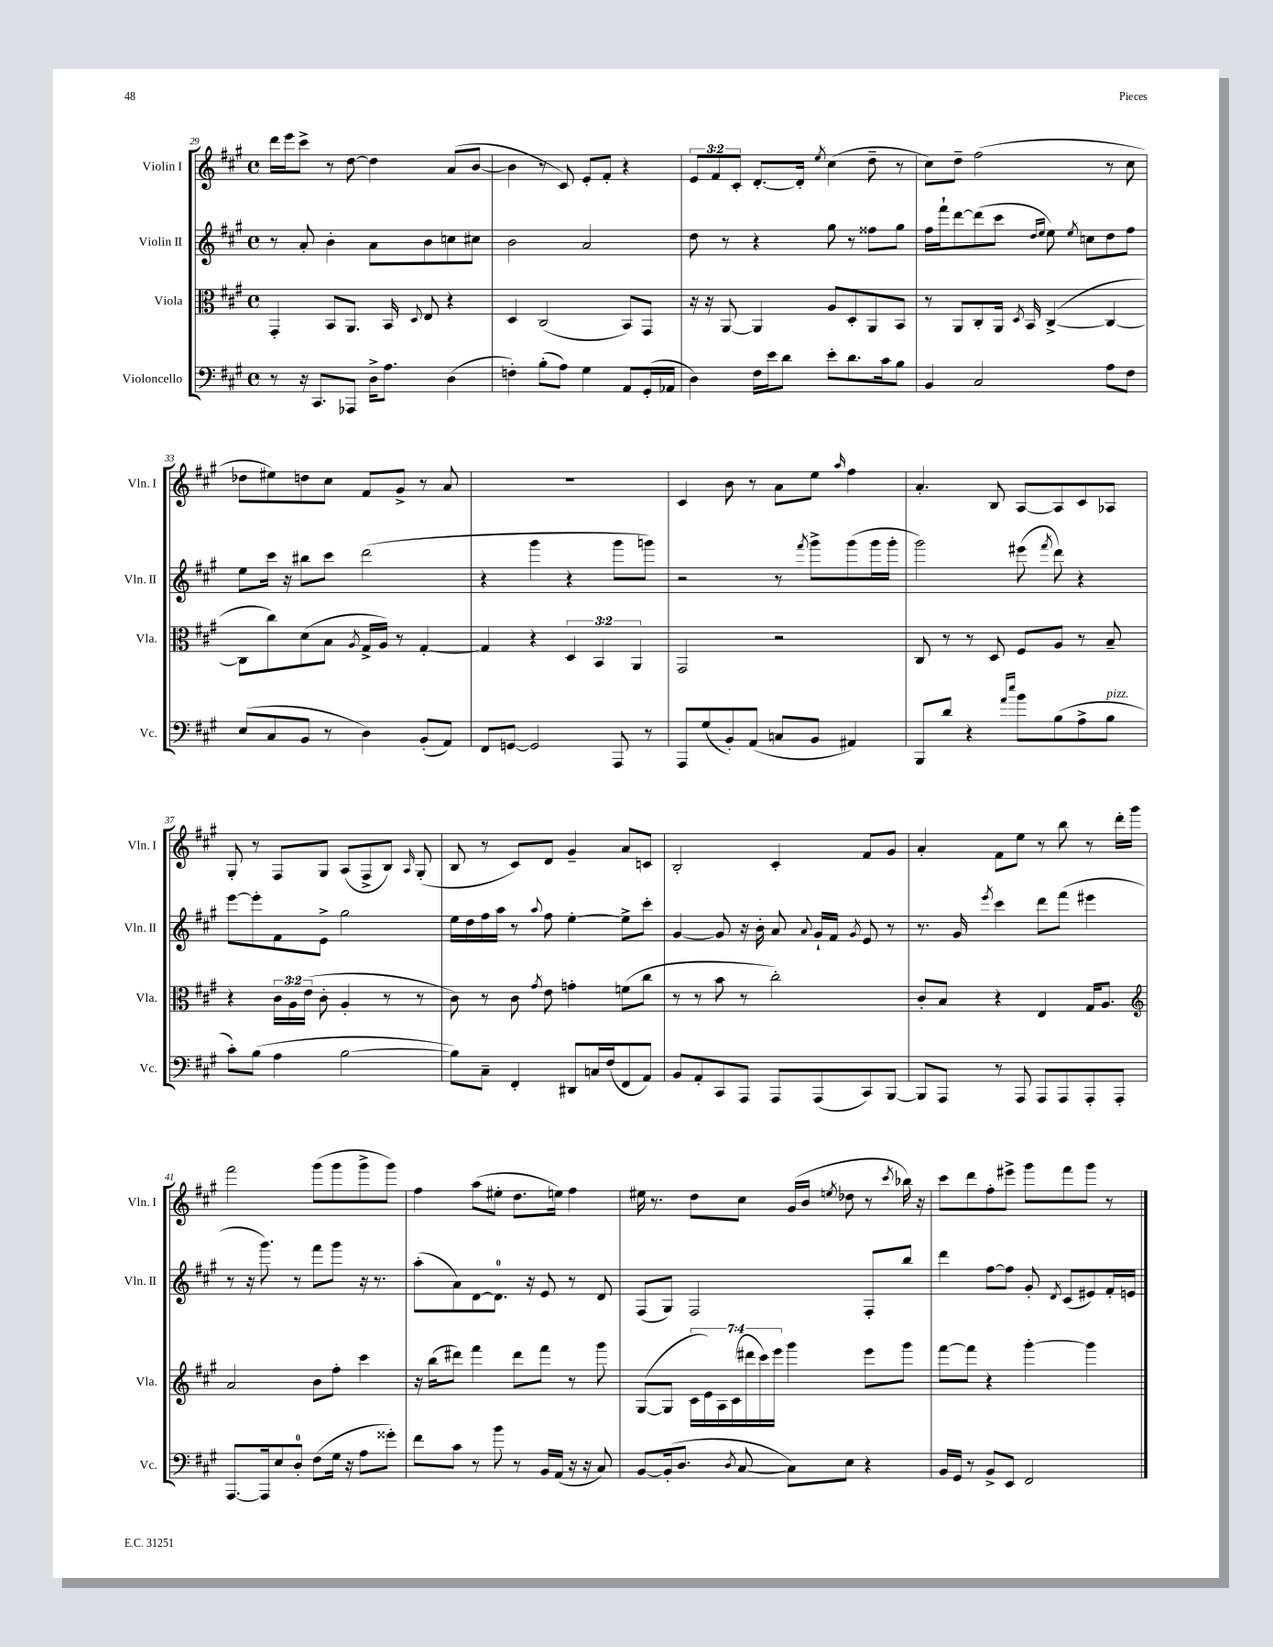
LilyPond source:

<<
\new StaffGroup <<
\new Staff = "s0" \with { instrumentName = "Violin I" shortInstrumentName = "Vln. I" } {
    \clef treble \key a \major \defaultTimeSignature \time 4/4 \override Staff.TupletNumber.text = #tuplet-number::calc-fraction-text
    \autoBeamOff d'''16[ e'''16 cis'''8]-> r8 d''8~ d''4 a'8[( b'8]~ |
    b'4 r8 cis'8) e'8[-. fis'8]-. r4 |
    \tuplet 3/2 { e'8[ fis'8 cis'8]-. } d'8.[~-. d'16]-. \acciaccatura { e''8 } cis''4( d''8-- r8 |
    cis''8[) d''8]-- fis''2( r8 cis''8 |
    des''8[ eis''8) d''8 cis''8] fis'8[ gis'8]-> r8 a'8 |
    R1 |
    cis'4 b'8 r8 a'8[ e''8] \grace { a''16 } fis''4 |
    a'4.-. b8 a8[~ a8 cis'8 aes8] |
    gis8-. r8 fis8[ gis8] a8[( fis8-> b8]) \grace { a16 } gis8-.( |
    b8 r8 cis'8[) d'8] gis'4-- a'8[ c'8] |
    b2-. cis'4-. fis'8[ gis'8] |
    a'4-. fis'8[ e''8] r8 b''8 r8 d'''16[-. gis'''16] |
    fis'''2 gis'''8[( gis'''8 gis'''8-> gis'''8]) |
    fis''4 a''8[( eis''8]-. d''8.[ e''16]) fis''4 |
    eis''16 r8. d''8[ cis''8] gis'16[( b'16] \acciaccatura { e''8 } des''8 r8 \acciaccatura { cis'''8 } bes''16) r16 |
    cis'''8[ d'''8 fis''8-. eis'''8]-> gis'''8[ fis'''8 gis'''8] r8 \bar "|." |
}
\new Staff = "s1" \with { instrumentName = "Violin II" shortInstrumentName = "Vln. II" } {
    \clef treble \key a \major \defaultTimeSignature \time 4/4
    \autoBeamOff r8 a'8-. b'4-. a'8[ b'8 c''8 cis''8] |
    b'2 a'2 |
    d''8 r8 r4 gis''8 r8 fisis''8[ gis''8] |
    fis''16[ fis'''16-! d'''8~ d'''8( cis'''8] \grace { d''16[ e''16] } e''8) \acciaccatura { e''8 } c''8[ d''8 fis''8] |
    e''8[ cis'''16] r16 bis''8[ cis'''8] d'''2( |
    r4 gis'''4 r4 gis'''8[ g'''8]) |
    r2 r8 \acciaccatura { fis'''8 } gis'''8[-> gis'''8( gis'''16 gis'''16]-. |
    gis'''2) eis'''8( \acciaccatura { fis'''8 } d'''8) r4 |
    e'''8[~ e'''8-. fis'8 e'8]-> gis''2 |
    e''16[ d''16 fis''16 a''16] r8 \appoggiatura { a''8 } fis''8 e''4~-. e''8[-> cis'''8]-. |
    gis'4~ gis'8 r16 b'16-. a'8 \appoggiatura { a'8 } gis'16[-! fis'16] \acciaccatura { gis'8 } e'8 r8 |
    r8. gis'16 \acciaccatura { e'''8 } cis'''4 d'''8[ fis'''8]( eis'''4 |
    r8 r16 gis'''8.) r8 fis'''8[ gis'''8] r16 r8. |
    a''8[-.( a'8) d'8~ d'8.]-0 r16 e'8 r8 d'8 |
    fis8[( gis8]) fis2 fis8[-. b''8] |
    d'''4 fis''8[~ fis''8] gis'8-. \acciaccatura { d'8 } cis'8[( eis'8) fis'16-. e'16] \bar "|." |
}
\new Staff = "s2" \with { instrumentName = "Viola" shortInstrumentName = "Vla." } {
    \clef alto \key a \major \defaultTimeSignature \time 4/4 \override Staff.TupletNumber.text = #tuplet-number::calc-fraction-text
    \autoBeamOff gis,4-. b,8[ a,8.] b,16 \appoggiatura { d8 } e8 r4 |
    d4 cis2( b,8[) gis,8] |
    r16 r16 a,8~ a,4 a8[ d8-. a,8 b,8] |
    r8 a,8[ cis8-. a,16] \acciaccatura { d8 } b,16 cis4~->( cis4~ |
    cis8[ cis''8) d'8( b8] \acciaccatura { a8 } gis16[-> a16]) r8 gis4~-. |
    gis4 r4 \tuplet 3/2 { d4 b,4 a,4 } |
    gis,2 r2 |
    cis8 r8 r8 d8 fis8[ a8] r8 b8-- |
    r4 \tuplet 3/2 { cis'16[ a16 e'16]( } cis'8-. a4-. r8 r8 |
    cis'8) r8 cis'8 \acciaccatura { gis'8 } e'8 g'4-. f'8[( cis''8] |
    r8 r8 b'8 r8 cis''2-.) |
    cis'8[-. b8] r4 e4 gis16[ a8.] |
    \clef treble a'2 b'8[ fis''8]-. cis'''4 |
    r16 b''16[( dis'''8]) fis'''4 dis'''8[ fis'''8] r8 gis'''8 |
    gis8[~( gis8] \tuplet 7/4 { cis'16[ e'16) a16 cis'16( dis'''16 cis'''16) e'''16] } gis'''4 e'''8[ gis'''8] |
    fis'''8[~ fis'''8] r4 gis'''4~-. gis'''4 \bar "|." |
}
\new Staff = "s3" \with { instrumentName = "Violoncello" shortInstrumentName = "Vc." } {
    \clef bass \key a \major \defaultTimeSignature \time 4/4
    \autoBeamOff r8 r16 cis,8.[ aes,,8] d16[-> a8.] d4( |
    f4-.) b8[-.( a8]) gis4 a,8[ gis,16-.( aes,16] |
    d4) fis16[ e'16 d'8] e'8[-. d'8. cis'16 b8] |
    b,4 cis2 a8[ fis8] |
    e8[( cis8 b,8] r8 d4) b,8[-.( a,8]) |
    fis,8[ g,8]~ g,2 a,,8 r8 |
    a,,8[ gis8( b,8-.) a,8]( c8[ b,8] ais,4) |
    b,,8[ d'8] r4 \grace { a'16[ e''16] } b'8[ b8( a8-> b8]^\markup { \italic "pizz." } |
    cis'8[-.) b8]( a4 b2~ |
    b8[) cis8]-- fis,4-. dis,8[ c16 fis16( fis,8 a,8]) |
    b,8[ a,8-. cis,8 a,,8] a,,8[ a,,8( cis,8) b,,8]~ |
    b,,8[ a,,8] r8 a,,8 a,,8[ a,,8 a,,8-. a,,8]-. |
    a,,8.[~ a,,16 e8 d8]-0-. fis8[( gis16] r16 a8[ gisis'8]-.) |
    fis'8[ cis'8] r8 b'8 r8 b,16[ a,16]( r16 r16 cis8) |
    b,8[~ b,16-.( d8.] \acciaccatura { d8 } cis8~ cis8[) e8] r4 |
    b,16[ gis,16] r8 b,8[-> e,8] fis,2 \bar "|." |
}
>>
>>
\layout { \context { \Score currentBarNumber = #29 } }
